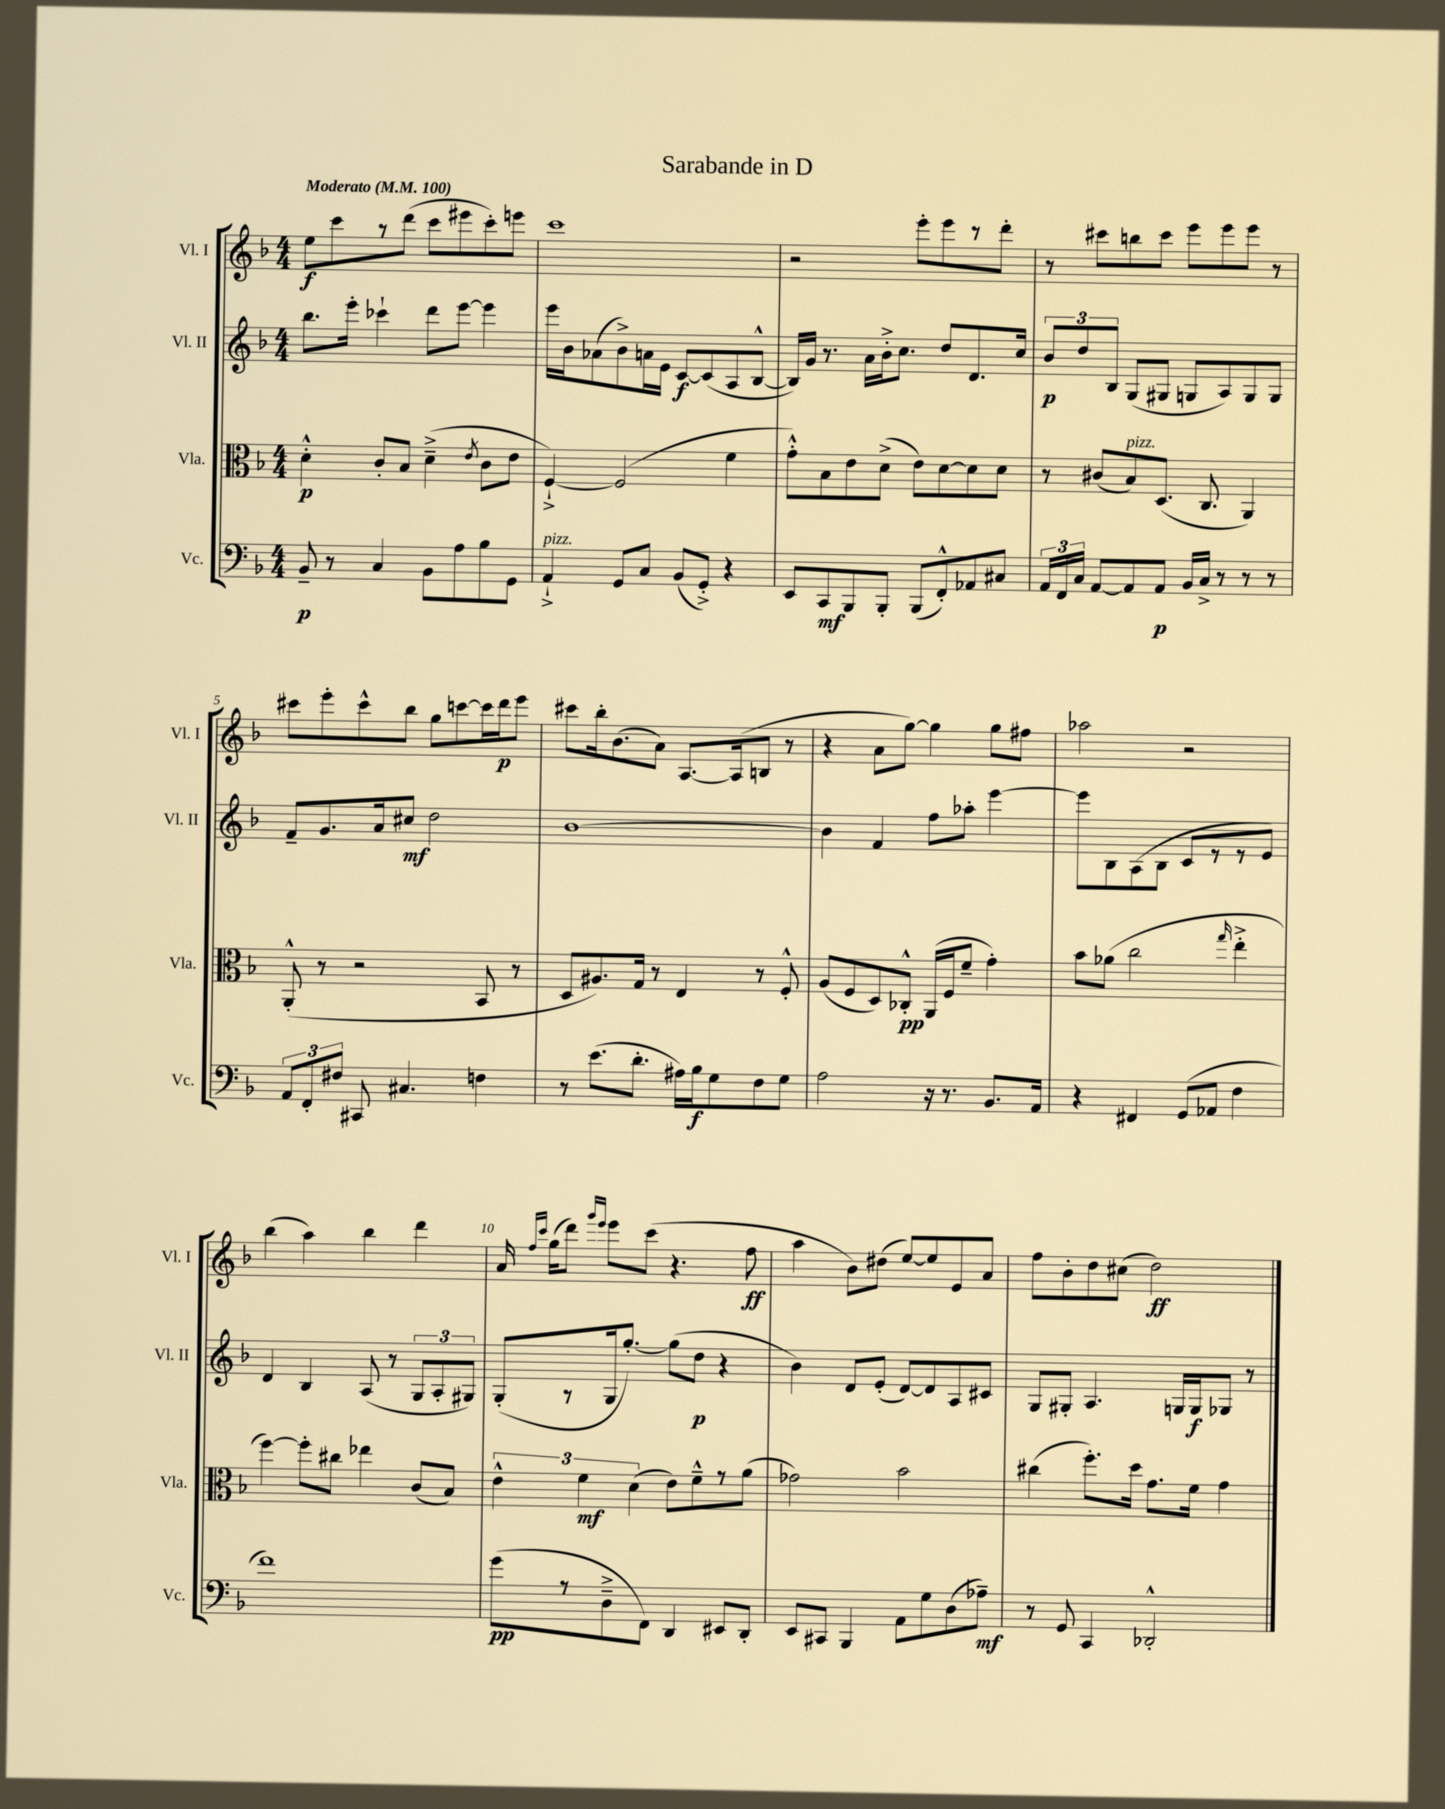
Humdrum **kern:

**kern	**dynam	**kern	**dynam	**kern	**dynam	**kern	**dynam
*part4	*part4	*part3	*part3	*part2	*part2	*part1	*part1
*staff4	*staff4	*staff3	*staff3	*staff2	*staff2	*staff1	*staff1
*I"Vc.	*	*I"Vla.	*	*I"Vl. II	*	*I"Vl. I	*
*I'Vc.	*	*I'Vla.	*	*I'Vl. II	*	*I'Vl. I	*
*clefF4	*	*clefC3	*	*clefG2	*	*clefG2	*
*k[b-]	*	*k[b-]	*	*k[b-]	*	*k[b-]	*
*M4/4	*	*M4/4	*	*M4/4	*	*M4/4	*
*MM100	*	*MM100	*	*MM100	*	*MM100	*
=1	=1	=1	=1	=1	=1	=1	=1
!	!	!	!	!	!	!LO:TX:a:B:t=Moderato	!
8BB-~/	p	4d'^^\	p	8.bb-\L	.	8ee\L	f
8r	.	.	.	.	.	8ccc\	.
.	.	.	.	16eee'\Jk	.	.	.
4C/	.	8c'/L	.	4ccc-X`\	.	8r	.
.	.	8B-/J	.	.	.	(8ddd\J	.
8BB-\L	.	(4d~^\	.	8ddd\L	.	8ccc\L	.
8A\	.	.	.	[8eee\J	.	8eee#X\	.
.	.	8qe/	.	.	.	.	.
8B-\	.	8c\L	.	4eee\]	.	8ccc'\)	.
8GG\J	.	8e\J	.	.	.	8eeen\J	.
=2	=2	=2	=2	=2	=2	=2	=2
!LO:TX:a:i:t=pizz.	!	!	!	!	!	!	!
4AA`^/	.	[4F`^/)	.	16eee\LL	.	1ccc	.
.	.	.	.	16b-\J	.	.	.
.	.	.	.	(8a-X\	.	.	.
8GG/L	.	(2F/]	.	8b-^\)	.	.	.
8C/J	.	.	.	16an\L	.	.	.
.	.	.	.	16e\JJ	.	.	.
(8BB-/L	.	.	.	[8c/L	f	.	.
8GG'^/J)	.	.	.	(8c/]	.	.	.
4r	.	4f\	.	8A/	.	.	.
.	.	.	.	[8B-^^/J	.	.	.
=3	=3	=3	=3	=3	=3	=3	=3
8EE/L	.	8g'^^\L)	.	16B-/LL])	.	2r	.
.	.	.	.	16g/JJ	.	.	.
8CC/	mf	8B-\	.	8.r	.	.	.
8BBB-/	.	8e\	.	.	.	.	.
.	.	.	.	16a\LL	.	.	.
8BBB-'/J	.	(8d^\J	.	16b-'^\J	.	.	.
.	.	.	.	8.cc\J	.	.	.
(8BBB-/L	.	8e\L)	.	.	.	8eee'\L	.
8FF'^^/)	.	[8d\	.	8dd/L	.	8eee\	.
8AA-X/	.	8d\]	.	8.d/	.	8r	.
8C#X/J	.	8d\J	.	.	.	8ddd'\J	.
.	.	.	.	16cc/Jk	.	.	.
=4	=4	=4	=4	=4	=4	=4	=4
24AA/LL	.	8r	.	12b-/L	p	8r	.
24FF/	.	.	.	.	.	.	.
24C/JJ	.	.	.	12dd/	.	.	.
[8AA/L	.	(8c#X/L	.	.	.	8ccc#X\L	.
.	.	.	.	12B-/J	.	.	.
!	!	!LO:TX:a:i:t=pizz.	!	!	!	!	!
8AA/]	.	8B-/)	.	(8G/L	.	8bbn\	.
8AA/J	p	(8.D/J	.	8G#X/J	.	8ccc#\J	.
16BB-/LL	.	.	.	8Gn/L	.	8eee\L	.
16C^/JJ	.	8.C/	.	.	.	.	.
8r	.	.	.	8A/)	.	8eee\	.
8r	.	4AA/)	.	8G/	.	8eee\J	.
8r	.	.	.	8G/J	.	8r	.
!!LO:LB:g=z
=5	=5	=5	=5	=5	=5	=5	=5
12AA/L	.	(8AA'^^/	.	8f~/L	.	8ccc#X\L	.
12FF'/	.	.	.	.	.	.	.
.	.	8r	.	8.g/	.	8eee'\	.
12F#X/J	.	.	.	.	.	.	.
8CC#X/	.	2r	.	.	.	8ccc#^^\	.
.	.	.	.	16a/k	.	.	.
4.C#X/	.	.	.	8cc#X/J	mf	8bb-\J	.
.	.	.	.	2dd\	.	8gg\L	.
.	.	.	.	.	.	[8cccn\	.
4Fn\	.	8BB-/	.	.	.	16ccc\L]	.
.	.	.	.	.	.	16ddd\J	p
.	.	8r	.	.	.	8eee\J	.
=6	=6	=6	=6	=6	=6	=6	=6
8r	.	8D/L	.	[1b-	.	8ccc#X\L	.
(8.e\L	.	8.A#X/)	.	.	.	16bb-'\k	.
.	.	.	.	.	.	(8.b-\	.
8.d'\J	.	16G/Jk	.	.	.	.	.
.	.	8r	.	.	.	8a\J)	.
16A#X\LL)	.	4E/	.	.	.	[8.A/L	.
16B-\J	f	.	.	.	.	.	.
8G\	.	.	.	.	.	.	.
.	.	.	.	.	.	(16A/k]	.
8F\	.	8r	.	.	.	8Bn/J	.
8G\J	.	8F'^^/	.	.	.	8r	.
=7	=7	=7	=7	=7	=7	=7	=7
2A\	.	(8A/L	.	4b-\]	.	4r	.
.	.	8F/	.	.	.	.	.
.	.	8D/)	.	4f/	.	8a\L	.
.	.	8C-X'^^/J	pp	.	.	[8gg\J)	.
16r	.	(16AA/LL	.	8ff\L	.	4gg\]	.
8.r	.	16F/J	.	.	.	.	.
.	.	8f~/J	.	8aa-X'\J	.	.	.
8.BB-/L	.	4g'\)	.	[4eee\	.	8gg\L	.
.	.	.	.	.	.	8ff#X\J	.
16AA/Jk	.	.	.	.	.	.	.
=8	=8	=8	=8	=8	=8	=8	=8
4r	.	8b-\L	.	8eee\L]	.	2aa-X\	.
.	.	(8a-X\J	.	8B-\	.	.	.
4FF#X/	.	2cc\	.	(8A\	.	.	.
.	.	.	.	8B-\J	.	.	.
(8GG/L	.	.	.	8c/L	.	2r	.
8AA-X/J	.	.	.	8r	.	.	.
.	.	16qqgg/	.	.	.	.	.
4F\	.	4ee'^\	.	8r	.	.	.
.	.	.	.	8e/J)	.	.	.
!!LO:LB:g=z
=9	=9	=9	=9	=9	=9	=9	=9
1f)	.	[4ff\)	.	4d/	.	(4bb-\	.
.	.	8ff'\L]	.	4B-/	.	4aa\)	.
.	.	8cc#X\J	.	.	.	.	.
.	.	4ee-X\	.	(8A/	.	4bb-\	.
.	.	.	.	8r	.	.	.
.	.	(8c/L	.	12G/L	.	4ddd\	.
.	.	.	.	12A'/	.	.	.
.	.	8B-/J)	.	.	.	.	.
.	.	.	.	12G#X/J)	.	.	.
=10	=10	=10	=10	=10	=10	=10	=10
(8g\L	pp	6e^^\	.	(8G'/L	.	16a/	.
.	.	.	.	.	.	16qqff/LL	.
.	.	.	.	.	.	16qqccc/JJ	.
.	.	.	.	.	.	(16gg\KL	.
8r	.	.	.	8r	.	8ddd\J)	.
.	.	6f\	mf	.	.	.	.
.	.	.	.	.	.	16qqggg/LL	.
.	.	.	.	.	.	16qqeee/JJ	.
8D~^\	.	.	.	16G/k	.	8eee\L	.
.	.	.	.	[8.gg'/J)	.	.	.
.	.	(6d\	.	.	.	.	.
8FF\J)	.	.	.	.	.	(8ccc\J	.
4DD/	.	8e\L)	.	(8gg\L]	.	4.r	.
.	.	8f~^^\	.	8dd\J	p	.	.
8EE#X/L	.	8r	.	4r	.	.	.
8DD'/J	.	(8a\J	.	.	.	8ff\	ff
=11	=11	=11	=11	=11	=11	=11	=11
8EE/L	.	2g-X\)	.	4b-\)	.	4aa\	.
8CC#X/J	.	.	.	.	.	.	.
4BBB-/	.	.	.	8d/L	.	8b-\L)	.
.	.	.	.	(8e'/J	.	(8dd#X\J	.
8AA\L	.	2b-\	.	[8d/L)	.	[8ee/L)	.
8G\	.	.	.	8d/]	.	8ee/]	.
(8D\	.	.	.	8A/	.	8e/	.
8A-X~\J)	mf	.	.	8c#X/J	.	8a/J	.
=12	=12	=12	=12	=12	=12	=12	=12
8r	.	(4cc#X\	.	8G/L	.	8ff\L	.
8GG/	.	.	.	8G#X'/J	.	8b-'\	.
4CC/	.	8.ff'\L)	.	4.A/	.	8dd\	.
.	.	.	.	.	.	(8cc#X\J	.
.	.	16dd\Jk	.	.	.	.	.
2DD-X'^^/	.	8.g\L	.	.	.	2dd\)	ff
.	.	.	.	16Gn/LL	.	.	.
.	.	16f\Jk	.	16G/J	f	.	.
.	.	4g\	.	8G-X/J	.	.	.
.	.	.	.	8r	.	.	.
==	==	==	==	==	==	==	==
*-	*-	*-	*-	*-	*-	*-	*-
